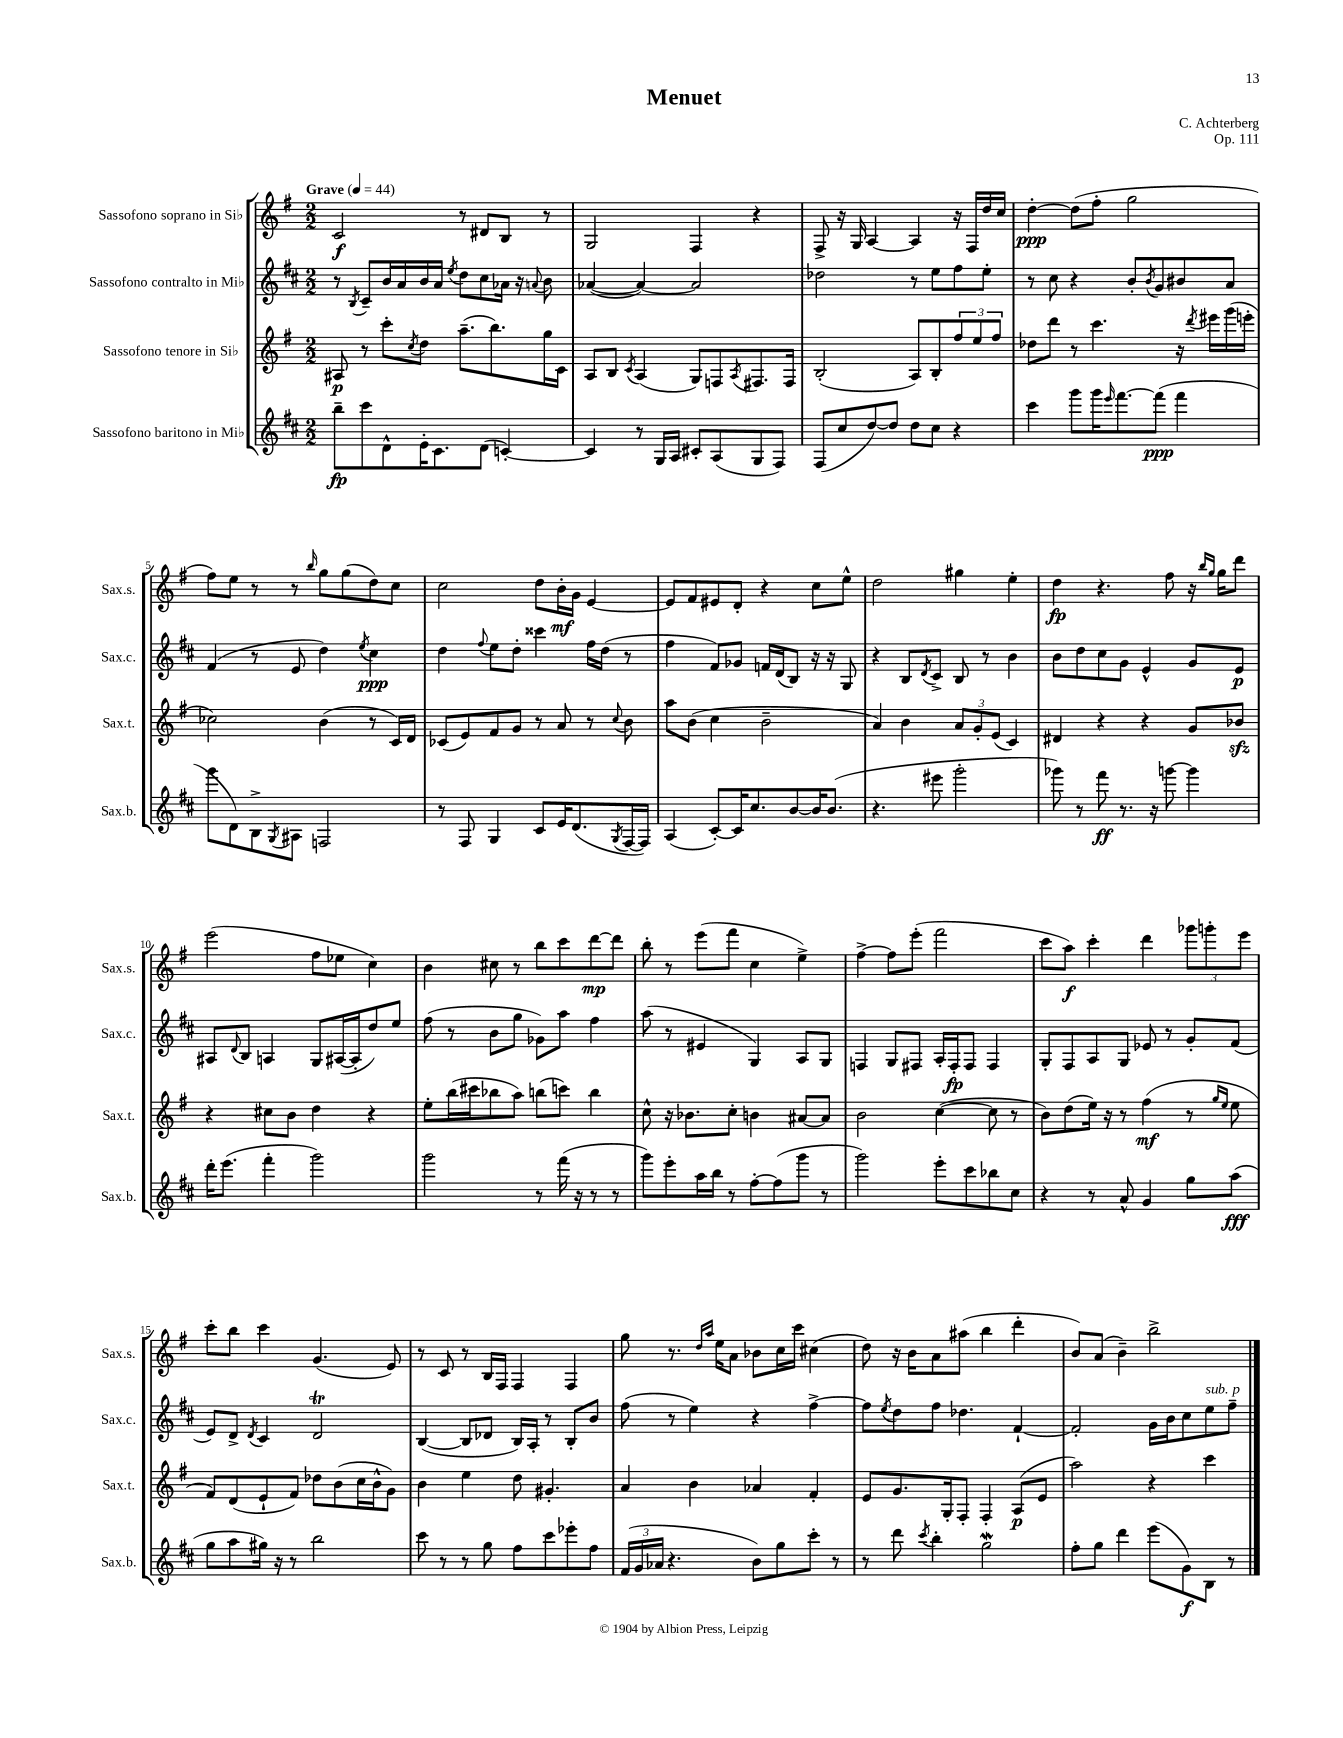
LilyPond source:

\header { title = "Menuet" composer = "C. Achterberg" opus = "Op. 111" }
<<
\new StaffGroup <<
\new Staff = "s0" \with { instrumentName = "Sassofono soprano in Sib" shortInstrumentName = "Sax.s." } {
    \clef treble \key g \major \numericTimeSignature \time 2/2 \tempo "Grave" 4 = 44
    c'2\f r8 dis'8 b8 r8 |
    g2 fis4 r4 |
    fis8-> r16 g16 a4~ a4 r16 fis16 d''16 c''16 |
    d''4~-.\ppp d''8( fis''8-. g''2 |
    fis''8) e''8 r8 r8 \grace { b''16 } g''8 g''8( d''8) c''8 |
    c''2 d''8 b'16-.\mf g'16 e'4~ |
    e'8 fis'8 eis'8 d'8-. r4 c''8 e''8-^ |
    d''2 gis''4 e''4-. |
    d''4\fp r4. fis''8 r16 \grace { b''16 g''16 } g''16 d'''8 |
    e'''2( fis''8 ees''8 c''4) |
    b'4 cis''8 r8 b''8 c'''8 d'''8~\mp d'''8 |
    b''8-. r8 e'''8( fis'''8 c''4 e''4->) |
    fis''4~-> fis''8 e'''8-.( fis'''2 |
    c'''8 a''8\f) c'''4-. d'''4 \tuplet 3/2 { ges'''8 g'''8-. e'''8 } |
    c'''8-. b''8 c'''4 g'4.( e'8) |
    r8 c'8 r8 b16 fis16 fis4 fis4 |
    g''8 r8. \grace { d''16 a''16 } e''16 a'8 bes'8 c''16 c'''16 cis''4( |
    d''8) r16 b'16 a'8 ais''8( b''4 d'''4-. |
    b'8) a'8( b'4--) b''2-> \bar "|." |
}
\new Staff = "s1" \with { instrumentName = "Sassofono contralto in Mib" shortInstrumentName = "Sax.c." } {
    \clef treble \key d \major \numericTimeSignature \time 2/2
    r8 \acciaccatura { b8 } cis'8-- b'16 a'16 b'16 a'16 \acciaccatura { e''8 } d''8 cis''8 aes'16 r16 \appoggiatura { a'8 } b'8 |
    aes'4~( aes'4~) aes'2 |
    des''2 r8 e''8 fis''8 e''8-. |
    r8 cis''8 r4 b'8-. \acciaccatura { b'8 } g'8 bis'8 a'8 |
    fis'4( r8 e'8 d''4) \acciaccatura { e''8 } cis''4\ppp |
    d''4 \appoggiatura { fis''8 } e''8 d''8-. cisis'''4 fis''16 d''16( r8 |
    fis''4 fis'8) ges'8 f'16 d'16( b8) r16 r16 g8 |
    r4 b8 \acciaccatura { d'8 } cis'8-> b8 r8 b'4 |
    b'8 d''8 cis''8 g'8 e'4-^ g'8 e'8\p |
    ais8 \appoggiatura { d'8 } b8 a4 g8 ais16~( ais16-. d''8) e''8 |
    fis''8( r8 b'8 g''8 ges'8) a''8 fis''4 |
    a''8( r8 eis'4 g4) a8 g8 |
    f4 g8 fis8 a16-. fis16-.\fp fis8 fis4 |
    g8-. fis8 a8 g8 ees'8 r8 g'8-. fis'8( |
    e'8) d'8-> \acciaccatura { d'8 } cis'4 d'2\trill |
    b4~( b8 des'8 b16) a16-. r8 b8-. b'8 |
    fis''8( r8 e''4) r4 fis''4~-> |
    fis''8 \acciaccatura { e''8 } d''8 fis''8 des''4. fis'4~-! |
    fis'2-. g'16 b'16 cis''8 e''8^\markup { \italic "sub. p" } fis''8-- \bar "|." |
}
\new Staff = "s2" \with { instrumentName = "Sassofono tenore in Sib" shortInstrumentName = "Sax.t." } {
    \clef treble \key g \major \numericTimeSignature \time 2/2
    ais8\p r8 c'''8-. \acciaccatura { c''8 } d''8 a''8.--( b''8.) g''16 c'16 |
    a8 b8 \acciaccatura { c'8 } a4( g8) f8 \acciaccatura { a8 } fis8. fis16 |
    b2-.( a8) b8-. \tuplet 3/2 { fis''8 e''8 fis''8 } |
    des''8 d'''8 r8 c'''4. r16 \acciaccatura { d'''8 } eis'''16 g'''16( e'''16-. |
    ces''2) b'4( r8 c'16) d'16 |
    ces'8( e'8) fis'8 g'8 r8 a'8 r8 \appoggiatura { c''8 } b'8 |
    a''8 b'8( c''4 b'2-- |
    a'4) b'4 \tuplet 3/2 { a'8 g'8-. e'8( } c'4) |
    dis'4 r4 r4 g'8 bes'8\sfz |
    r4 cis''8 b'8 d''4 r4 |
    e''8-. b''16( cis'''16 bes''8 a''8) b''8( c'''8) b''4 |
    c''8-^ r16 bes'8. c''8-. b'4 ais'8~ ais'8 |
    b'2 c''4~( c''8 r8 |
    b'8) d''8( e''16) r16 r8 fis''4\mf( r8 \grace { g''16 e''16 } e''8 |
    fis'8) d'8( e'8-! fis'8) des''8 b'8( c''16 b'16-^ g'8) |
    b'4 e''4 d''8 gis'4.-. |
    a'4 b'4 aes'4 fis'4-. |
    e'8 g'8. g16-. fis8-. fis4-. a8\p( e'8 |
    a''2) r4 c'''4 \bar "|." |
}
\new Staff = "s3" \with { instrumentName = "Sassofono baritono in Mib" shortInstrumentName = "Sax.b." } {
    \clef treble \key d \major \numericTimeSignature \time 2/2
    b''8--\fp cis'''8 d'8-^ e'16-. cis'8. d'8( c'4~-.) |
    c'4 r8 g16 a16 cis'8-. a8( g8 fis8) |
    fis8( cis''8 d''8~) d''8 d''8 cis''8 r4 |
    cis'''4 g'''8 g'''16 \grace { e'''16 } fis'''8.~ fis'''8\ppp( fis'''4 |
    g'''8 d'8) b8-> \acciaccatura { g8 } ais8 f2 |
    r8 fis8 g4 cis'8 e'16 d'8.( \acciaccatura { g8 } fis16~ fis16) |
    a4( cis'8~-.) cis'16 cis''8. b'8~ b'16 b'8.( |
    r4. eis'''8 g'''2-. |
    ges'''8) r8 fis'''8\ff r8. r16 g'''8~ g'''4 |
    d'''16-. e'''8.( fis'''4-. g'''2) |
    g'''2 r8 fis'''16( r16 r8 r8 |
    g'''8) e'''8-. a''16 b''16 r8 fis''8~-. fis''8( g'''8 r8 |
    g'''2) e'''8-. cis'''8 bes''8 cis''8 |
    r4 r8 a'8-^ g'4 g''8 a''8\fff( |
    g''8 a''8 gis''16) r16 r8 b''2 |
    cis'''8 r8 r8 g''8 fis''8 cis'''8 ees'''8-. fis''8 |
    \tuplet 3/2 { fis'16( g'16 aes'16 } r4. b'8) g''8 cis'''8-. r8 |
    r8 d'''8 \acciaccatura { cis'''8 } b''4-. g''2\mordent |
    fis''8-. g''8 d'''4 e'''8( g'8\f) b8 r8 \bar "|." |
}
>>
>>
